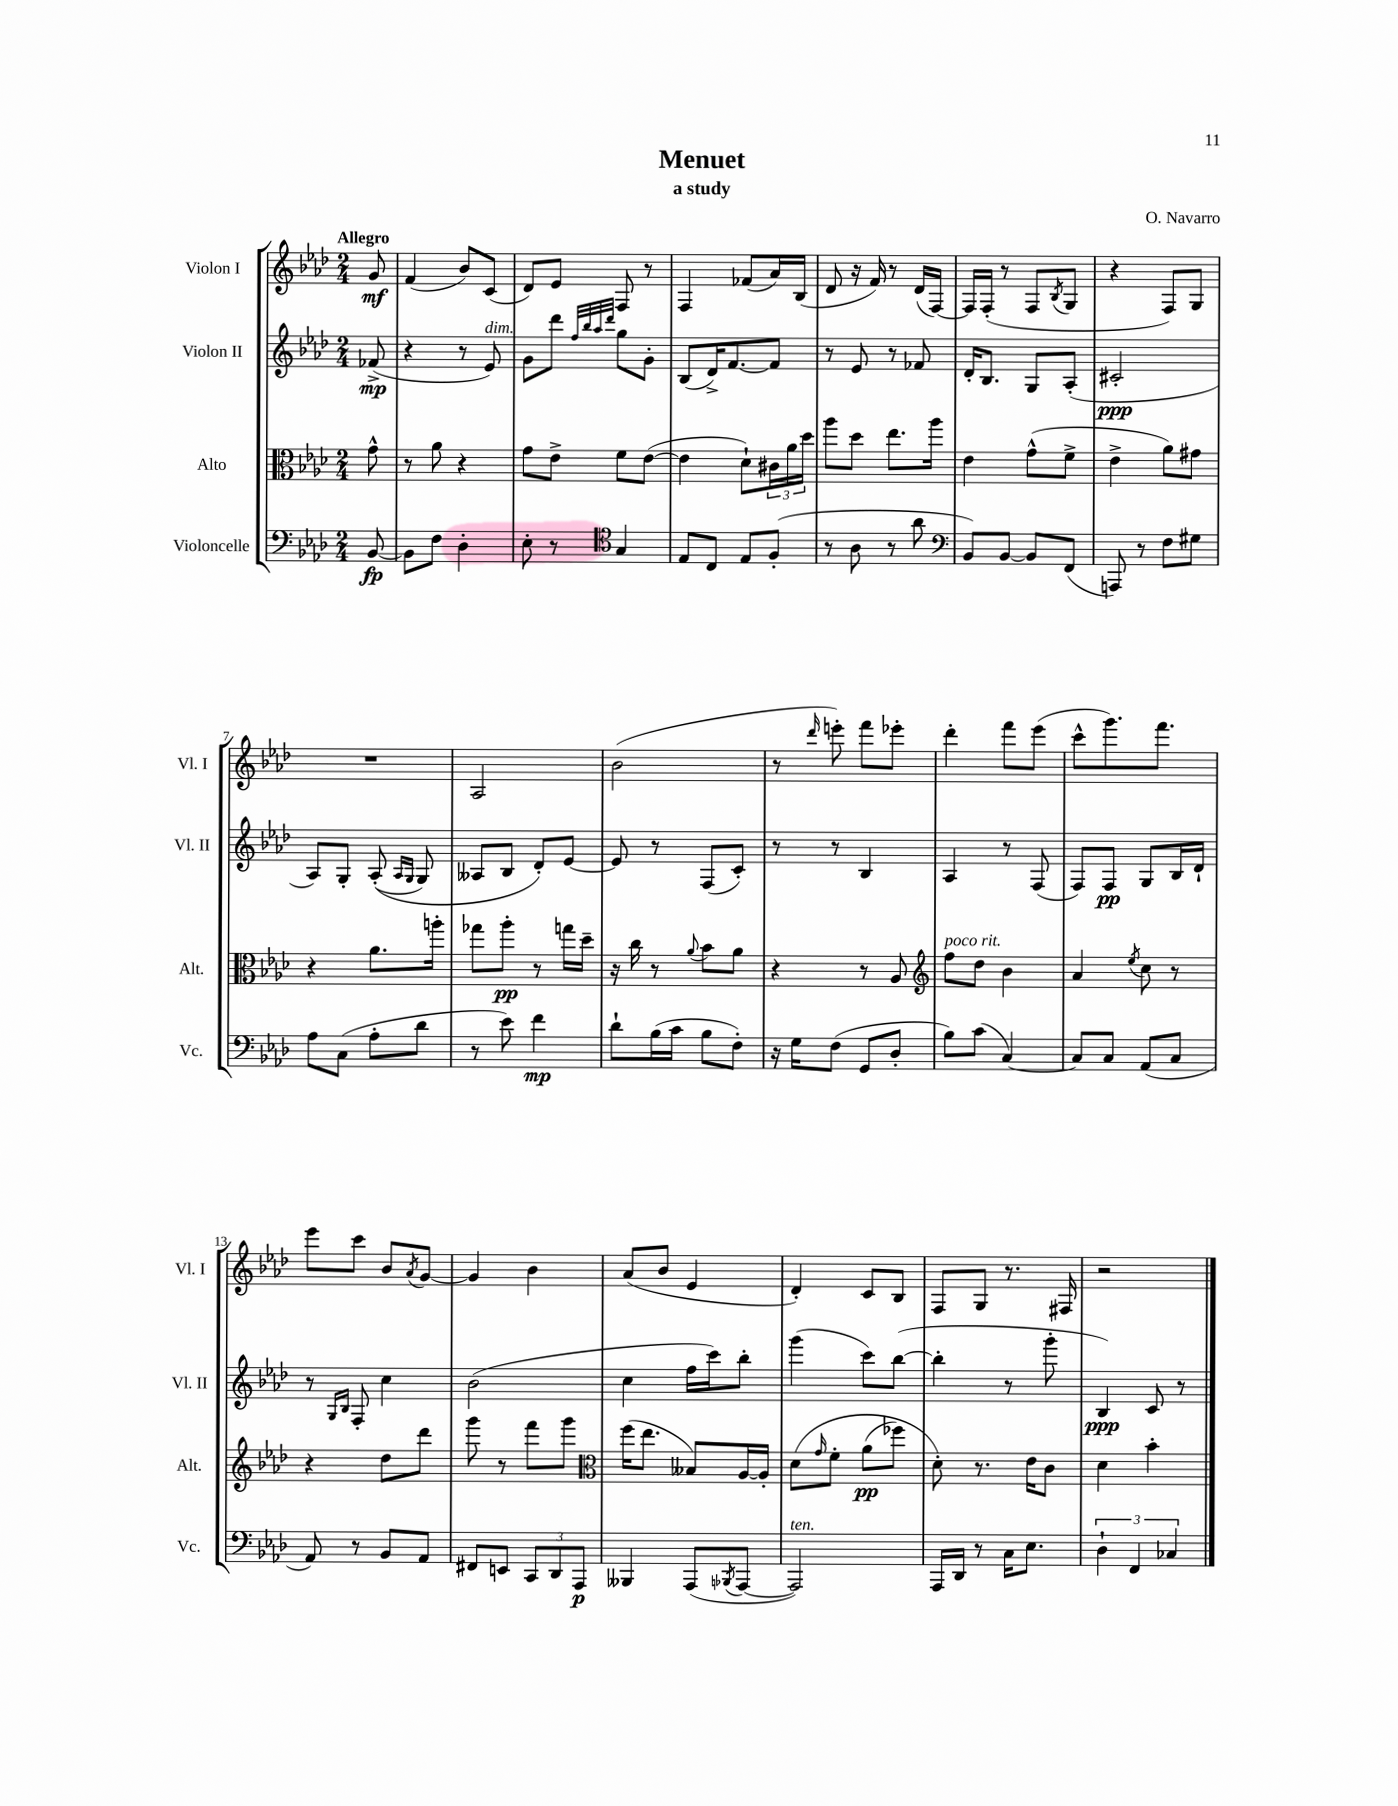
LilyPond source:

\header { title = "Menuet" composer = "O. Navarro" subtitle = "a study" }
<<
\new StaffGroup <<
\new Staff = "s0" \with { instrumentName = "Violon I" shortInstrumentName = "Vl. I" } {
    \clef treble \key aes \major \numericTimeSignature \time 2/4 \partial 8 \tempo "Allegro"
    g'8\mf |
    f'4( bes'8) c'8( |
    des'8) ees'8 f8 r8 |
    f4 fes'8( aes'16) bes16( |
    des'8 r16 f'16) r8 des'16( f16~) |
    f16 f16-.( r8 f8 \acciaccatura { bes8 } g8 |
    r4 f8) g8 |
    R2 |
    aes2 |
    bes'2( |
    r8 \grace { des'''16 } e'''8-.) f'''8 ees'''8-. |
    des'''4-. f'''8 ees'''8( |
    c'''8-^ g'''8.) f'''8. |
    ees'''8 c'''8 bes'8 \acciaccatura { aes'8 } g'8~ |
    g'4 bes'4 |
    aes'8( bes'8 ees'4 |
    des'4-.) c'8 bes8 |
    f8 g8 r8. fis16 |
    r2 \bar "|." |
}
\new Staff = "s1" \with { instrumentName = "Violon II" shortInstrumentName = "Vl. II" } {
    \clef treble \key aes \major \numericTimeSignature \time 2/4 \partial 8
    fes'8->\mp( |
    r4 r8 ees'8^\markup { \italic "dim." }) |
    g'8 des'''8 \grace { f''32 bes''32 aes''32 des'''32 } g''8 g'8-. |
    bes8( des'16->) f'8.~ f'8 |
    r8 ees'8 r8 fes'8 |
    des'16-. bes8. g8 aes8-.( |
    cis'2-.\ppp |
    aes8) g8-. aes8-.(\( \grace { aes16 g16 } g8) |
    aeses8 bes8 des'8-.\) ees'8~ |
    ees'8 r8 f8( c'8-.) |
    r8 r8 bes4 |
    aes4 r8 f8( |
    f8) f8\pp g8 bes16 des'16-! |
    r8 \grace { g16 bes16 } f8-. c''4 |
    bes'2( |
    c''4 f''16 c'''16) bes''8-. |
    g'''4( c'''8) bes''8~( |
    bes''4-. r8 g'''8-. |
    bes4\ppp) c'8 r8 \bar "|." |
}
\new Staff = "s2" \with { instrumentName = "Alto" shortInstrumentName = "Alt." } {
    \clef alto \key aes \major \numericTimeSignature \time 2/4 \partial 8
    g'8-^ |
    r8 aes'8 r4 |
    g'8 ees'8-> f'8 ees'8~( |
    ees'4 des'8-!) \tuplet 3/2 { cis'16 aes'16 des''16 } |
    aes''8 des''8 ees''8. aes''16 |
    ees'4 g'8-^( f'8-> |
    ees'4-> aes'8) gis'8 |
    r4 aes'8. a''16-. |
    ges''8 aes''8-.\pp r8 g''16 des''16-- |
    r16 c''16 r8 \appoggiatura { aes'8 } bes'8 aes'8 |
    r4 r8 aes8 |
    \clef treble f''8^\markup { \italic "poco rit." } des''8 bes'4 |
    aes'4 \acciaccatura { ees''8 } c''8 r8 |
    r4 des''8 des'''8 |
    g'''8 r8 f'''8 g'''8 |
    \clef alto f''16( ees''8. beses8) aes16~ aes16-. |
    des'8\( \grace { g'16 } f'8-. aes'8\pp( fes''8) |
    des'8-.\) r8. ees'16 c'8 |
    des'4 bes'4-. \bar "|." |
}
\new Staff = "s3" \with { instrumentName = "Violoncelle" shortInstrumentName = "Vc." } {
    \clef bass \key aes \major \numericTimeSignature \time 2/4 \partial 8
    bes,8~\fp |
    bes,8 f8 des4-. |
    ees8-. r8 \clef tenor g4 |
    ees8 c8 ees8 f8-.( |
    r8 aes8 r8 aes'8 |
    \clef bass bes,8) bes,8~ bes,8 f,8( |
    a,,8) r8 f8 gis8 |
    aes8 c8( aes8-. des'8 |
    r8 ees'8) f'4\mp |
    des'8-! bes16( c'16 bes8 f8-.) |
    r16 g16 f8( g,8 des8-. |
    bes8) c'8( c4~) |
    c8 c8 aes,8( c8 |
    aes,8) r8 bes,8 aes,8 |
    fis,8 e,8 \tuplet 3/2 { c,8 des,8 aes,,8\p } |
    beses,,4 aes,,8( \acciaccatura { bes,,8 } aes,,8~ |
    aes,,2^\markup { \italic "ten." }) |
    aes,,16 des,16 r8 c16 ees8. |
    \tuplet 3/2 { des4-! f,4 ces4 } \bar "|." |
}
>>
>>
